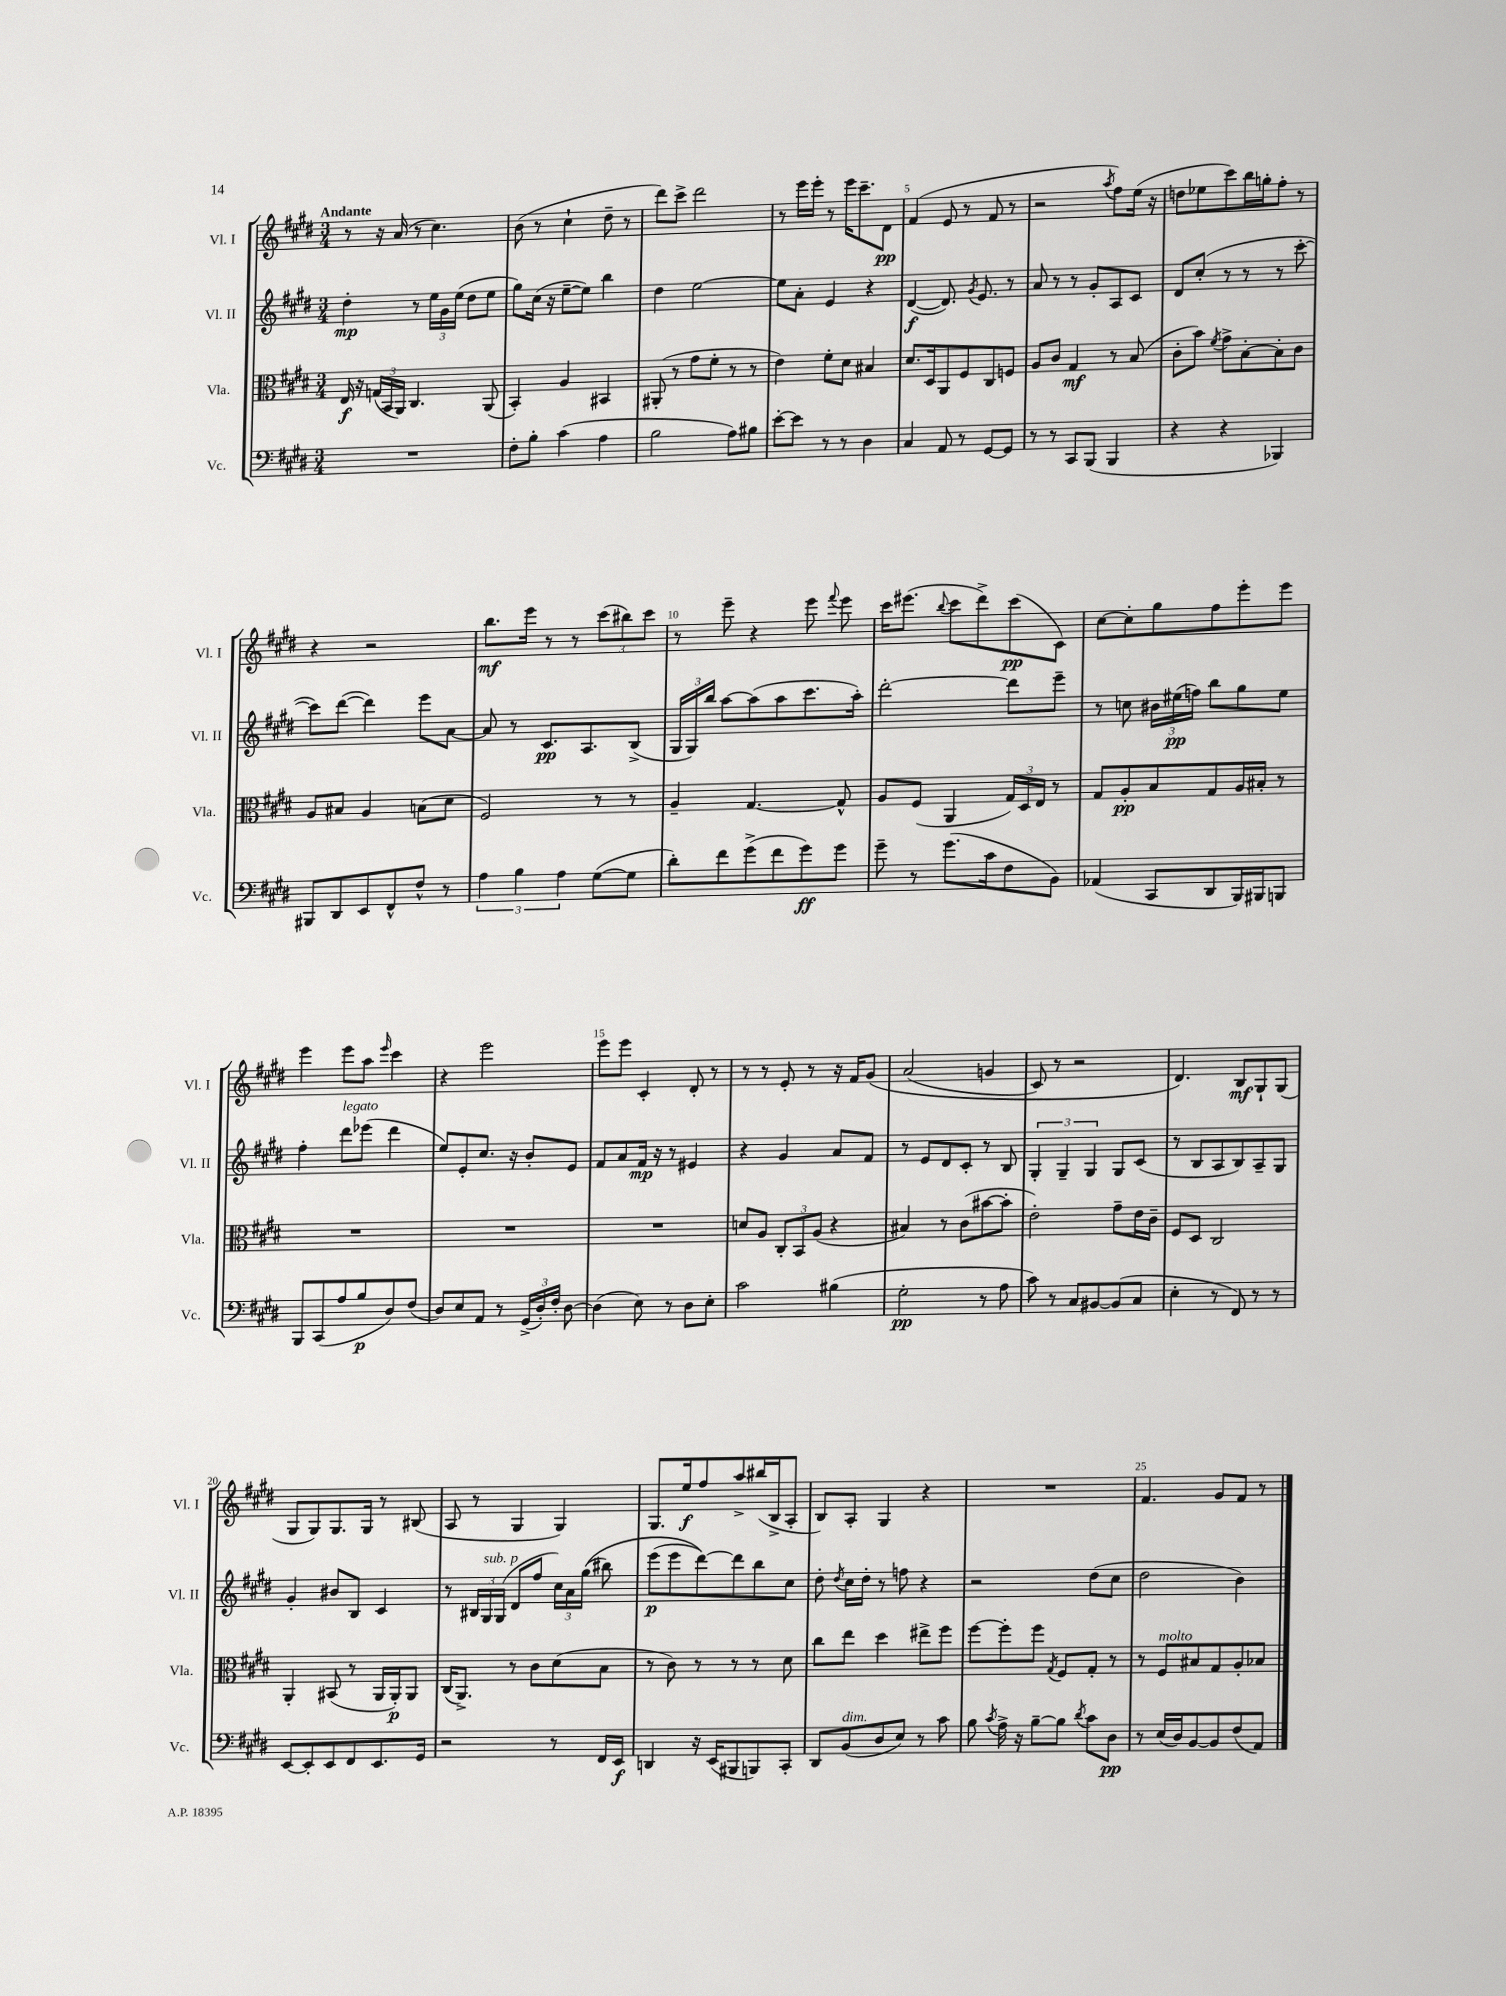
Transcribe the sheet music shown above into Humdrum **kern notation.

**kern	**kern	**kern	**kern
*staff4	*staff3	*staff2	*staff1
*clefF4	*clefC3	*clefG2	*clefG2
*k[f#c#g#d#]	*k[f#c#g#d#]	*k[f#c#g#d#]	*k[f#c#g#d#]
*M3/4	*M3/4	*M3/4	*M3/4
2.r	16E	4dd#'	8r
.	16r	.	.
.	(24G	.	16r
.	24BB	.	.
.	.	.	(16a
.	24AA)	.	.
.	4.C#	8r	8r
.	.	24ee	4.cc#)
.	.	24g#	.
.	.	(24ee	.
.	.	8dd#	.
.	(8AA	8ee	.
=	=	=	=
8F#'	4BB')	8gg#)	(8b
8B'	.	(16cc#	8r
.	.	16r	.
(4c#	4A	[8ee~	4cc#`
.	.	8ee])	.
4A	4BB#	4bb	8dd#~
.	.	.	8r
=	=	=	=
2B	(8AA#'	4dd#	8ddd#)
.	8r	.	8ccc#^
.	8g#	[2ee	2ddd#
.	8f#'	.	.
8A)	8r	.	.
8B#	8r	.	.
=	=	=	=
[8e'	4e)	8ee]	8r
8e]	.	8a'	16eee
.	.	.	16eee'
8r	8f#'	4e	8r
8r	8d#	.	16eee
.	.	.	8.ccc#~
4D#	4B#	4r	.
.	.	.	8d#
=	=	=	=
4C#	8.d#	([4d#	(4f#
.	16D#	.	.
8AA	8AA	8.d#])	8e
8r	8F#	.	8r
.	.	8qg#	.
.	.	8.e	.
[8GG#	8C#	.	8f#
8GG#]	8F	8r	8r
=	=	=	=
8r	8A	8a	2r
8r	8c#	8r	.
8CC#	4G#	8r	.
(8BBB	.	8g#'	.
.	.	.	8qaa
4BBB	8r	8A	8ff#)
.	(8B	8c#	(16ee
.	.	.	16r
=	=	=	=
4r	8c#'	8d#	8dd
.	8b)	(8cc#'	8ee-
.	8qf#	.	.
4r	8g#^	8r	8ccc#)
.	[8B'	8r	16bb
.	.	.	16gg'
4BBB-)	8B']	8r	8ff#'
.	8c#	[8ccc#'	8r
=	=	=	=
8BBB#	8A	8ccc#])	4r
8DD#	8B#	([8ddd#	.
8EE	4A	4ddd#])	2r
8FF#^^	.	.	.
8F#^^	(8B	8eee	.
8r	8d#	[8a	.
=	=	=	=
6A	2F#)	8a]	8.bb
.	.	8r	.
6B	.	.	.
.	.	.	16eee
.	.	8.c#	8r
6A	.	.	.
.	.	.	8r
.	.	8.A	.
([8G#	8r	.	(12ccc#
.	.	.	12bb#)
8G#]	8r	(8B^	.
.	.	.	12ccc#
=	=	=	=
8d#')	4A~	24G#	8r
.	.	24G#)	.
.	.	24bb	.
8f#	.	[8aa	8eee~
(8g#^	[4.G#	(8aa]	4r
8f#	.	8aa	.
8g#)	.	8.ccc#	8eee
.	.	.	8qqfff#
8g#	8G#^^]	.	8eee
.	.	16aa')	.
=	=	=	=
8g#~	8A	[2ddd#'	16ccc#
.	.	.	(8.eee#
8r	(8F#	.	.
.	.	.	8qqbb
(8.g#	4AA	.	8ccc#
.	.	.	8ddd#^)
16c#	.	.	.
8F#	24G#)	8ddd#]	(8ccc#
.	24D#	.	.
.	24E	.	.
8BB)	8r	8eee~	8c#)
=	=	=	=
(4AA-	8G#	8r	[8cc#
.	8A'	8cc	8cc#']
8CC#	8B	24b#	8gg#
.	.	(24ee#	.
.	.	24ff)	.
8DD#	8G#	8bb	8ff#
16BBB)	16A	8gg#	8eee'
16BBB#	16B#'	.	.
8BBB	8r	8ee#	8eee
=	=	=	=
8BBB	2.r	4ff#'	4eee
(8CC#	.	.	.
8A	.	8ddd#	8eee
8B	.	(8eee-	8aa
.	.	.	16qqeee
8D#)	.	4ddd#	4ccc#
(8F#	.	.	.
=	=	=	=
8D#)	2.r	8ee)	4r
8E	.	8e'	.
8AA	.	8.cc#	2eee
8r	.	.	.
.	.	16r	.
(24GG#^	.	8b'	.
24D#')	.	.	.
24F#'	.	.	.
[8D#	.	8e	.
=	=	=	=
(4D#]	2.r	8f#	8eee
.	.	8a	8eee
8E)	.	16f#	4c#'
.	.	16r	.
8r	.	8r	.
8D#	.	4e#	8d#'
8E'	.	.	8r
=	=	=	=
2c#	8d	4r	8r
.	8A	.	8r
.	12C#'	4g#	8e'
.	12BB	.	.
.	.	.	8r
.	(12A	.	.
(4B#	4r	8a	16r
.	.	.	16f#
.	.	8f#	&(8g#
=	=	=	=
2G#'	4B#)	8r	(2a
.	.	8e	.
.	8r	8d#	.
.	(8c#	8c#'	.
8r	[8b#	8r	4g
8A	8b#']	8B	.
=	=	=	=
8c#)	2e')	6G#'	8c#)
8r	.	.	8r
.	.	6G#~	.
8C#	.	.	2r
.	.	6G#	.
[8BB#	.	.	.
(8BB#]	8g#~	8G#	.
8C#	16e	(8c#	.
.	16c#~	.	.
=	=	=	=
4E'	8F#	8r	4.d#&)
.	8D#	8B	.
8r	2C#	8A	.
8FF#)	.	8B)	8B
8r	.	8A~	8G#`
8r	.	8G#	(8G#
=	=	=	=
[8EE	4AA'	4g#'	8G#
8EE']	.	.	8G#)
8EE	(8BB#	8b#	8.G#
8FF#	8r	8B	.
.	.	.	16G#
8.EE	16AA	4c#	8r
.	16AA')	.	.
.	8AA	.	(8B#
16GG#	.	.	.
=	=	=	=
2r	(16C#	8r	8A
.	8.AA^)	.	.
.	.	24B#	8r
.	.	24G#	.
.	.	(24G#	.
.	8r	8d#	4G#
.	8c#	8ff#	.
8r	(8d#	24cc#)	4G#)
.	.	24a	.
.	.	&((24gg#	.
16FF#	8B	8bb#)	.
16EE	.	.	.
=	=	=	=
4DD	8r	(8eee	8.G#
.	8c#)	8eee	.
.	.	.	16ee
16r	8r	[8ddd#)&)	8ff#
(16EE	.	.	.
8BBB#	8r	8ddd#]	8aa^
8BBB)	8r	8bb	(16bb#
.	.	.	16B^
8CC#'	8d#	8cc#	8A'
=	=	=	=
8DD#	8cc#	8dd#'	8B)
.	.	8qdd#	.
(8BB	8ee	16cc#	8A'
.	.	16dd#'	.
8D#	4dd#	8r	4G#
8E)	.	8ff	.
8r	8ee#^	4r	4r
8c#	8ff#	.	.
=	=	=	=
8B	[8ff#	2r	2.r
8qc#	.	.	.
16A^	8ff#']	.	.
16r	.	.	.
[8B~	8ff#	.	.
.	8qG#	.	.
8B]	8F#	.	.
8qd#	.	.	.
8c#	8G#'	(8dd#	.
8D#	8r	8cc#	.
=	=	=	=
8r	8r	2dd#	4.f#
(16E	8F#	.	.
16D#)	.	.	.
[8BB	8B#	.	.
8BB]	8G#	.	8g#
(8F#	8A'	4b)	8f#
8AA)	8B-	.	8r
==	==	==	==
*-	*-	*-	*-
